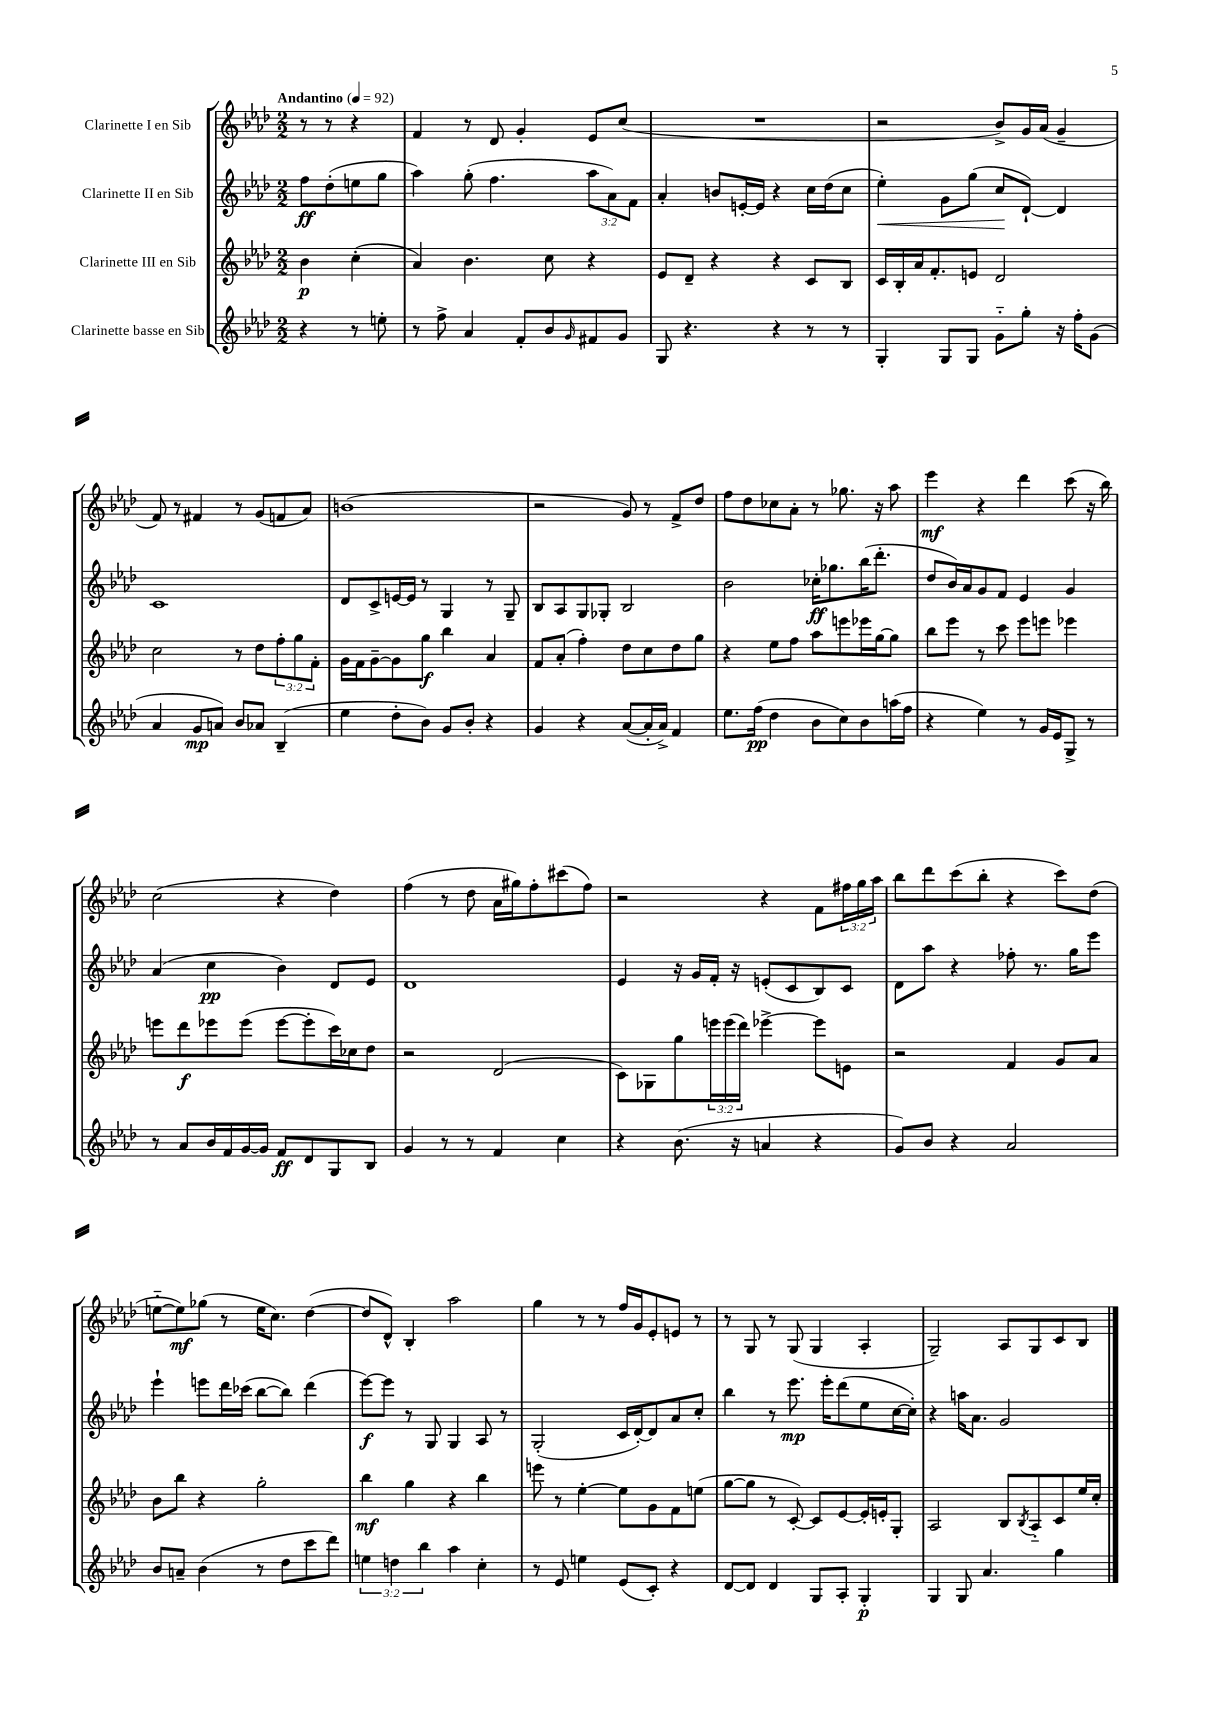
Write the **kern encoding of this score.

**kern	**dynam	**kern	**dynam	**kern	**dynam	**kern	**dynam
*part4	*part4	*part3	*part3	*part2	*part2	*part1	*part1
*staff4	*staff4	*staff3	*staff3	*staff2	*staff2	*staff1	*staff1
*I"Clarinette basse en Sib	*	*I"Clarinette III en Sib	*	*I"Clarinette II en Sib	*	*I"Clarinette I en Sib	*
*clefG2	*	*clefG2	*	*clefG2	*	*clefG2	*
*k[b-e-a-d-]	*	*k[b-e-a-d-]	*	*k[b-e-a-d-]	*	*k[b-e-a-d-]	*
*M2/2	*	*M2/2	*	*M2/2	*	*M2/2	*
*MM92	*	*MM92	*	*MM92	*	*MM92	*
=	=	=	=	=	=	=	=
!	!	!	!	!	!	!LO:TX:a:B:t=Andantino	!
4r	.	4b-\	p	8ff\L	ff	8r	.
.	.	.	.	(8dd-'\	.	8r	.
8r	.	(4cc'\	.	8een\	.	4r	.
8een'\	.	.	.	8gg\J	.	.	.
=1	=1	=1	=1	=1	=1	=1	=1
8r	.	4a-/)	.	4aa-\)	.	4f/	.
8ff^\	.	.	.	.	.	.	.
4a-/	.	4.b-\	.	(8gg'\	.	8r	.
.	.	.	.	4.ff\	.	8d-/	.
8f'/L	.	.	.	.	.	4g'/	.
8b-/	.	8cc\	.	.	.	.	.
16qqg/	.	.	.	.	.	.	.
8f#X/	.	4r	.	12aa-\L	.	8e-/L	.
.	.	.	.	12a-\)	.	.	.
8g/J	.	.	.	.	.	(8cc/J	.
.	.	.	.	12f\J	.	.	.
=2	=2	=2	=2	=2	=2	=2	=2
8G/	.	8e-/L	.	4a-'/	.	1r	.
4.r	.	8d-~/J	.	.	.	.	.
.	.	4r	.	8bn/L	.	.	.
.	.	.	.	[16en'/L	.	.	.
.	.	.	.	16e/JJ]	.	.	.
4r	.	4r	.	4r	.	.	.
8r	.	8c/L	.	16cc\LL	.	.	.
.	.	.	.	(16dd-\J	.	.	.
8r	.	8B-/J	.	8cc\J	.	.	.
=3	=3	=3	=3	=3	=3	=3	=3
!	!	!	!	!	!LO:HP:b	!	!
4G'/	.	16c/LL	.	4ee-'\)	<	2r	.
.	.	16B-'/	.	.	.	.	.
.	.	16a-/J	.	.	.	.	.
.	.	8.f'/	.	.	.	.	.
8G/L	.	.	.	8g\L	.	.	.
8G/J	.	8en/J	.	(8gg\J	.	.	.
8g\L	.	2d-/	.	8cc/L	.	8b-^/L)	.
8gg'\J	.	.	.	[8d-`/J)	[	16g/L	.
.	.	.	.	.	.	(16a-/JJ	.
16r	.	.	.	4d-/]	.	4g~/	.
16ff'\KL	.	.	.	.	.	.	.
(8g\J	.	.	.	.	.	.	.
!!LO:LB:g=z
=4	=4	=4	=4	=4	=4	=4	=4
4a-/	.	2cc\	.	1c	.	8f/)	.
.	.	.	.	.	.	8r	.
8g/L	mp	.	.	.	.	4f#X/	.
8an/J)	.	.	.	.	.	.	.
8b-/L	.	8r	.	.	.	8r	.
8a-X/J	.	8dd-\L	.	.	.	(8g/L	.
(4B-~/	.	12ff'\	.	.	.	8fn/	.
.	.	12gg\	.	.	.	.	.
.	.	.	.	.	.	8a-/J)	.
.	.	12f'\J	.	.	.	.	.
=5	=5	=5	=5	=5	=5	=5	=5
4ee-\	.	16g\LL	.	8d-/L	.	(1bn	.
.	.	16f\J	.	.	.	.	.
.	.	[8g~\	.	8c^/	.	.	.
8dd-'\L	.	8g\]	.	[16en/L	.	.	.
.	.	.	.	16e/JJ]	.	.	.
8b-\J)	.	8gg\J	f	8r	.	.	.
8g/L	.	4bb-\	.	4G/	.	.	.
8b-'/J	.	.	.	.	.	.	.
4r	.	4a-/	.	8r	.	.	.
.	.	.	.	8G~/	.	.	.
=6	=6	=6	=6	=6	=6	=6	=6
4g/	.	8f/L	.	8B-/L	.	2r	.
.	.	(8a-'/J	.	8A-/	.	.	.
4r	.	4ff'\)	.	8G/	.	.	.
.	.	.	.	8G-X'/J	.	.	.
([8a-/L	.	8dd-\L	.	2B-/	.	8g/)	.
16a-'/L]	.	8cc\	.	.	.	8r	.
16a-^/JJ)	.	.	.	.	.	.	.
4f/	.	8dd-\	.	.	.	8f^/L	.
.	.	8gg\J	.	.	.	8dd-/J	.
=7	=7	=7	=7	=7	=7	=7	=7
8.ee-\L	.	4r	.	2b-\	.	8ff\L	.
.	.	.	.	.	.	8dd-\	.
(16ff\Jk	pp	.	.	.	.	.	.
4dd-\	.	8ee-\L	.	.	.	8cc-X\	.
.	.	8ff\J	.	.	.	8a-'\J	.
8b-\L	.	8aa-\L	.	16cc-X'\KL	ff	8r	.
.	.	.	.	8.gg-X\	.	.	.
8cc\)	.	8eeen\	.	.	.	8.gg-X\	.
8b-\	.	16eee-X\L	.	(16bb-\K	.	.	.
.	.	[16gg\J	.	8.ddd-'\J	.	16r	.
(16aan\L	.	8gg\J]	.	.	.	8aa-\	.
16ff\JJ	.	.	.	.	.	.	.
=8	=8	=8	=8	=8	=8	=8	=8
4r	.	8bb-\L	.	8dd-/L	.	4eee-\	mf
.	.	8eee-\J	.	16b-/L)	.	.	.
.	.	.	.	16a-/J	.	.	.
4ee-\)	.	8r	.	8g/	.	4r	.
.	.	8ccc\	.	8f/J	.	.	.
8r	.	8eee-\L	.	4e-/	.	4ddd-\	.
16g/LL	.	8eeen\J	.	.	.	.	.
16e-/J	.	.	.	.	.	.	.
8G^/J	.	4eee-X\	.	4g/	.	(8ccc\	.
8r	.	.	.	.	.	16r	.
.	.	.	.	.	.	16bb-\)	.
!!LO:LB:g=z
=9	=9	=9	=9	=9	=9	=9	=9
8r	.	8eeen\L	.	(4a-/	.	(2cc\	.
8a-/L	.	8ddd-\	f	.	.	.	.
16b-/L	.	8eee-X\	.	4cc\	pp	.	.
16f/	.	.	.	.	.	.	.
[16g/	.	(8eee-\J	.	.	.	.	.
16g/JJ]	.	.	.	.	.	.	.
8f/L	ff	[8eee-\L	.	4b-\)	.	4r	.
8d-/	.	8eee-'\]	.	.	.	.	.
8G/	.	16ccc\L)	.	8d-/L	.	4dd-\)	.
.	.	16cc-X\J	.	.	.	.	.
8B-/J	.	8dd-\J	.	8e-/J	.	.	.
=10	=10	=10	=10	=10	=10	=10	=10
4g/	.	2r	.	1d-	.	(4ff\	.
8r	.	.	.	.	.	8r	.
8r	.	.	.	.	.	8dd-\	.
4f/	.	(2d-/	.	.	.	16a-\LL	.
.	.	.	.	.	.	16gg#X\J)	.
.	.	.	.	.	.	8ff'\	.
4cc\	.	.	.	.	.	(8ccc#X\	.
.	.	.	.	.	.	8ff\J)	.
=11	=11	=11	=11	=11	=11	=11	=11
4r	.	8c\L)	.	4e-/	.	2r	.
.	.	8G-X\	.	.	.	.	.
(8.b-\	.	8gg\	.	16r	.	.	.
.	.	.	.	16g/LL	.	.	.
.	.	24eeen\L	.	16f'/JJ	.	.	.
.	.	(24eee\	.	.	.	.	.
16r	.	.	.	16r	.	.	.
.	.	24ddd-\JJ)	.	.	.	.	.
4an/	.	[4eee-X^\	.	(8en'/L	.	4r	.
.	.	.	.	8c/	.	.	.
4r	.	8eee-\L]	.	8B-/)	.	8f\L	.
.	.	8en\J	.	8c/J	.	24ff#X\L	.
.	.	.	.	.	.	24gg\	.
.	.	.	.	.	.	24aa-\JJ	.
=12	=12	=12	=12	=12	=12	=12	=12
8g/L)	.	2r	.	8d-\L	.	8bb-\L	.
8b-/J	.	.	.	8aa-\J	.	8ddd-\	.
4r	.	.	.	4r	.	(8ccc\	.
.	.	.	.	.	.	8bb-'\J	.
2a-/	.	4f/	.	8ff-X'\	.	4r	.
.	.	.	.	8.r	.	.	.
.	.	8g/L	.	.	.	8ccc\L)	.
.	.	.	.	16gg\KL	.	.	.
.	.	8a-/J	.	8eee-\J	.	(8dd-\J	.
!!LO:LB:g=z
=13	=13	=13	=13	=13	=13	=13	=13
8b-/L	.	8b-\L	.	4eee-`\	.	[8een\L	.
8an~/J	.	8bb-\J	.	.	.	8ee\])	mf
(4b-\	.	4r	.	8eeen\L	.	(8gg-X\J	.
.	.	.	.	16ddd-\L	.	8r	.
.	.	.	.	(16ccc-X\JJ	.	.	.
8r	.	2gg'\	.	[8bb-\L	.	16ee\KL	.
.	.	.	.	.	.	8.cc\J)	.
8dd-\L	.	.	.	8bb-\J])	.	.	.
8ccc\	.	.	.	(4ddd-\	.	([4dd-\	.
8ddd-\J)	.	.	.	.	.	.	.
=14	=14	=14	=14	=14	=14	=14	=14
6een\	.	4bb-\	mf	[8eee-\L)	f	8dd-/L]	.
.	.	.	.	8eee-\J]	.	8d-^^/J)	.
6ddn\	.	.	.	.	.	.	.
.	.	4gg\	.	8r	.	4B-'/	.
6bb-\	.	.	.	.	.	.	.
.	.	.	.	8G/	.	.	.
4aa-\	.	4r	.	4G/	.	2aa-\	.
4cc'\	.	4bb-\	.	8A-/	.	.	.
.	.	.	.	8r	.	.	.
=15	=15	=15	=15	=15	=15	=15	=15
8r	.	8eeen\	.	(2G'/	.	4gg\	.
8e-/	.	8r	.	.	.	.	.
4een\	.	[4ee-'\	.	.	.	8r	.
.	.	.	.	.	.	8r	.
(8e-/L	.	8ee-\L]	.	16c/LL	.	16ff/LL	.
.	.	.	.	[16d-'/J)	.	16g/J	.
8c'/J)	.	8g\	.	8d-/]	.	8e-'/	.
4r	.	8f\	.	8a-/	.	8en/J	.
.	.	(8een\J	.	8cc'/J	.	8r	.
=16	=16	=16	=16	=16	=16	=16	=16
[8d-/L	.	[8gg\L	.	4bb-\	.	8r	.
8d-/J]	.	8gg\J]	.	.	.	8G/	.
4d-/	.	8r	.	8r	.	8r	.
.	.	[8c'/)	.	8.eee-\	mp	(8G/	.
8G/L	.	8c/L]	.	.	.	4G/	.
.	.	.	.	16eee-'\KL	.	.	.
8A-'/J	.	[8e-/	.	(8ddd-\	.	.	.
4G'/	p	16e-'/L]	.	8ee-\	.	4A-'/	.
.	.	16en'/J	.	.	.	.	.
.	.	8G'/J	.	[16cc\L	.	.	.
.	.	.	.	16cc'\JJ])	.	.	.
=17	=17	=17	=17	=17	=17	=17	=17
4G/	.	2A-/	.	4r	.	2G~/)	.
8G/	.	.	.	16aan\KL	.	.	.
.	.	.	.	8.a-\J	.	.	.
4.a-/	.	.	.	.	.	.	.
.	.	8B-/L	.	2g/	.	8A-/L	.
.	.	8qB-/	.	.	.	.	.
.	.	8A-/	.	.	.	8G/	.
4gg\	.	8c/	.	.	.	8c/	.
.	.	16ee-/L	.	.	.	8B-/J	.
.	.	16cc'/JJ	.	.	.	.	.
==	==	==	==	==	==	==	==
*-	*-	*-	*-	*-	*-	*-	*-
